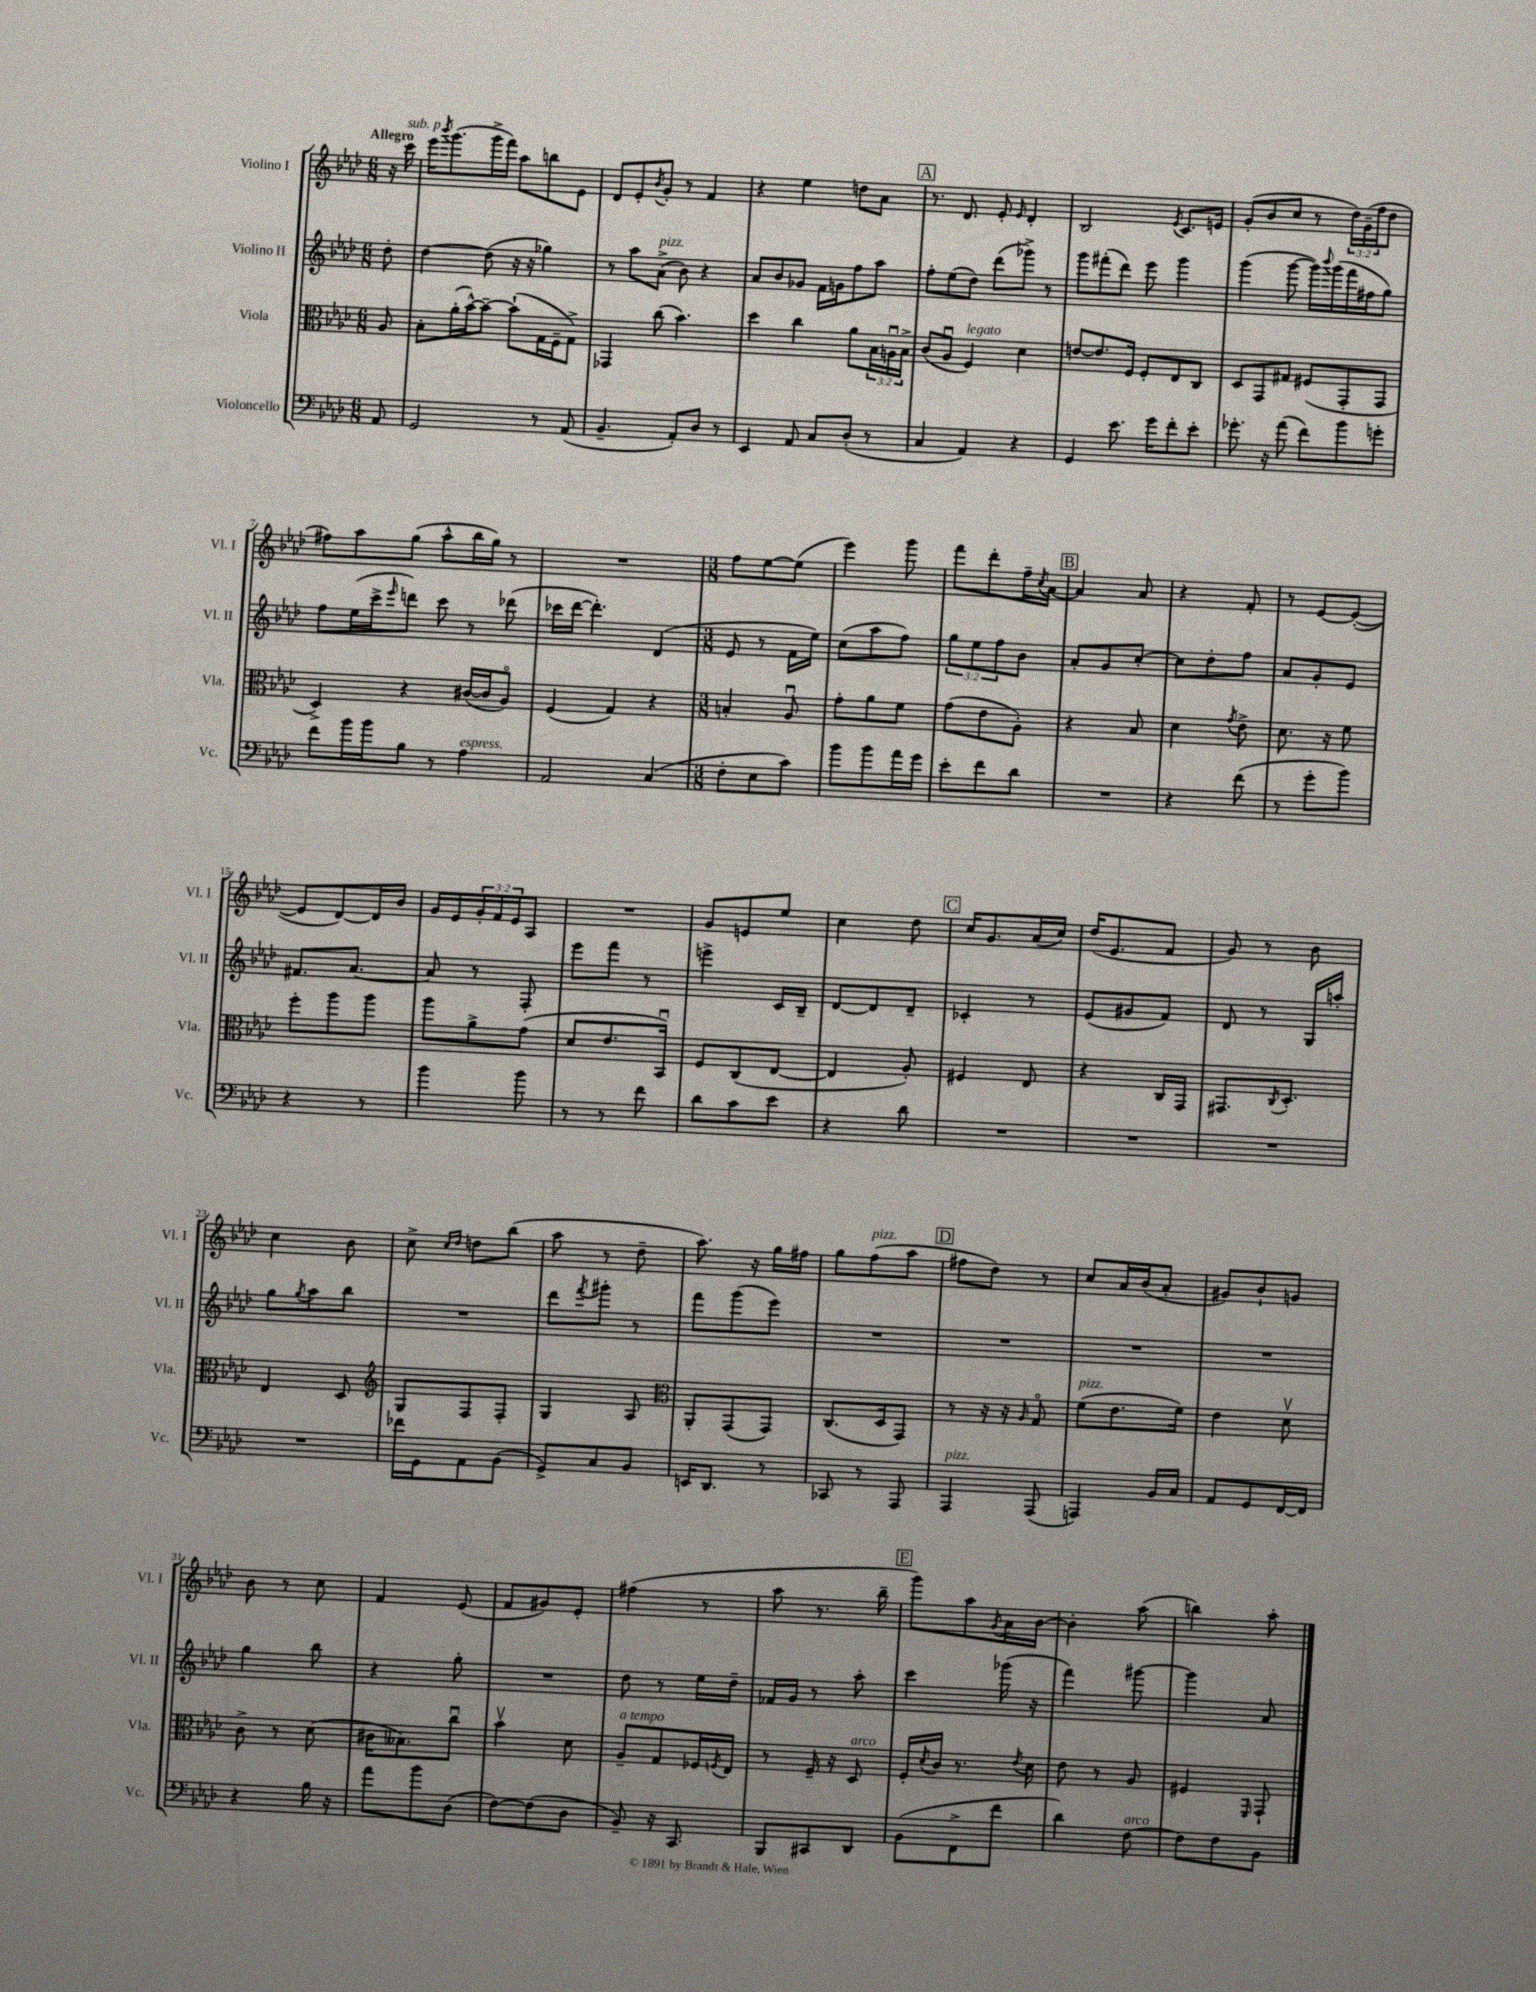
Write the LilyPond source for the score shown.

<<
\new StaffGroup <<
\new Staff = "s0" \with { instrumentName = "Violino I" shortInstrumentName = "Vl. I" } {
    \clef treble \key aes \major \numericTimeSignature \time 6/8 \override Staff.TupletNumber.text = #tuplet-number::calc-fraction-text \partial 8 \tempo "Allegro"
    r16 c'''16^\markup { \italic "sub. p" } |
    ees'''16 \acciaccatura { bes'''8 } g'''8.( g'''16-> f'''16) aes''8 b''8 ees'8 |
    des'8 ees'8-. \acciaccatura { bes'8 } g'8-. r8 f'4 |
    r4 ees''4 d''8 aes'8 |
    \mark \markup { \box "A" } r8. des'8. ees'8-. \grace { ees'16 } des'4-. |
    bes2 \acciaccatura { ees'8 } c'8. e'16 |
    g'8-.( bes'8 c''8 r8 \tuplet 3/2 { des''16) g'16--( f''16 } des''8 |
    fis''8) aes''8 g''8( aes''8-^ bes''16 g''16) r8 |
    R2. |
    \numericTimeSignature \time 3/8 f''8 ees''8~ ees''8( |
    ees'''4) g'''8 |
    f'''8 des'''8-. f''16-- \acciaccatura { c''8 } aes'16~ |
    \mark \markup { \box "B" } aes'4 aes'8 |
    r4 f'8-. |
    r8 ees'8~ ees'8~-.( |
    ees'8 des'8~) des'16 bes'16 |
    g'16 ees'16 \tuplet 3/2 { g'16-. f'16 ees'16 } aes8 |
    R4. |
    g'8 e'8 ees''8 |
    c''4 des''8 |
    \mark \markup { \box "C" } c''16 g'8. aes'16( c''16) |
    des''16( ees'8. f'8 |
    g'8) r8 bes'8 |
    c''4 bes'8 |
    c''8-> \grace { c''16 des''16 } d''8 bes''8( |
    aes''8 r8 des''8-- |
    aes''8.) r16 g''16 fis''16 |
    g''8 f''8^\markup { \italic "pizz." }( aes''8 |
    \mark \markup { \box "D" } fis''8 des''8) r8 |
    c''8 aes'16 bes'16( aes'8-. |
    gis'8) bes'8-! g'8 |
    bes'8 r8 c''8 |
    f'4 ees'8( |
    f'8 gis'8) ees'8-. |
    fis''4( r8 |
    aes''8 r8. bes''16-- |
    \mark \markup { \box "E" } g'''8) aes''8 \acciaccatura { g'8 } aes'16 bes'16~ |
    bes'4-. aes''8( |
    b''4) aes''8-. \bar "|." |
}
\new Staff = "s1" \with { instrumentName = "Violino II" shortInstrumentName = "Vl. II" } {
    \clef treble \key aes \major \numericTimeSignature \time 6/8 \override Staff.TupletNumber.text = #tuplet-number::calc-fraction-text \partial 8
    des''8-. |
    des''4~ des''8( r16 r16 ges''4) |
    r8 aes''8 aes'8->^\markup { \italic "pizz." }( bes'8) r4 |
    aes'8 bes'8 ges'8 f'16 g'16 f''8 aes''8 |
    \mark \markup { \box "A" } f''8-. ees''8( des''8) des'''8( ges'''8->) r8 |
    g'''8 fis'''8-.( des'''8) ees'''8 g'''4 |
    g'''4( g'''8~ g'''16) \appoggiatura { bes'''8 } g'''16( f'''16 fis''16 g''8) |
    f''8 ees''16( c'''16-> \grace { ees'''16 } d'''8) c'''8 r8 des'''8( |
    ces'''16 des'''16~ des'''4.-.) des'4( |
    \numericTimeSignature \time 3/8 ees'8 r8 f'16 ees''16) |
    c''8( aes''8 f''8) |
    \tuplet 3/2 { g''8 ees''8 f''8 } bes'8 |
    \mark \markup { \box "B" } aes'8-. g'8 c''8~-. |
    c''8 des''8-. f''8 |
    aes'8 g'8-. ees'8 |
    fis'8. aes'8.~ |
    aes'8 r8 f8-. |
    ees'''8 f'''8 r8 |
    e'''4-> c'16 bes16-- |
    des'8~ des'8 des'8-- |
    \mark \markup { \box "C" } ces'4-. r8 |
    ees'8( gis'8 f'8) |
    des'8 r8 g16 a''16-. |
    g''8 \acciaccatura { g''8 } aes''8 bes''8 |
    R4. |
    des'''8 \acciaccatura { f'''8 } gis'''8-. r8 |
    f'''8 g'''8( ees'''8) |
    R4. |
    \mark \markup { \box "D" } R4. |
    R4. |
    R4. |
    g''4 bes''8 |
    r4 g''8-. |
    R4. |
    des''8 r8 ees''16 des''16-- |
    fes'16 g'16 r8 aes''8-. |
    \mark \markup { \box "E" } c'''4 ges'''16( r16 |
    f'''4) gis'''8~ |
    gis'''4 aes'8 \bar "|." |
}
\new Staff = "s2" \with { instrumentName = "Viola" shortInstrumentName = "Vla." } {
    \clef alto \key aes \major \numericTimeSignature \time 6/8 \override Staff.TupletNumber.text = #tuplet-number::calc-fraction-text \partial 8
    aes8 |
    bes8-. aes'16-.( bes'16~-^) bes'8~-- bes'8-!( g16 f16-- g8->) |
    ges,4 c''8( bes'4.) |
    des''4 c''4 aes'8 \tuplet 3/2 { bes16 a16\downbow bes16-> } |
    \mark \markup { \box "A" } c'8( aes8\downbow f4^\markup { \italic "legato" }) des'4 |
    e'8~ e'8. f16 f8-. ees8 c8 |
    des8 g,8 gis8 fis8( g,8-. g,8 |
    des4->) r4 cis'16~( cis'16 aes8\flageolet) |
    f4( g4) r4 |
    \numericTimeSignature \time 3/8 b4-. aes8\downbow |
    g'8-. aes'8 f'8 |
    g'8( ees'8 aes8-.) |
    \mark \markup { \box "B" } r4 bes8 |
    des'4 \acciaccatura { g'8 } ees'8-> |
    des'8. r16 f'8 |
    f''8-. aes''8 aes''8 |
    aes''8 aes'8-> g'8( |
    des'8 ees'8. bes,16\downbow) |
    f8 c8( ees8~ |
    ees4 aes8-.) |
    \mark \markup { \box "C" } fis4 ees8 |
    r4 c16 g,16 |
    gis,8. \acciaccatura { c8 } des8.-. |
    ees4 des8 |
    \clef treble g8 f8 f8-. |
    g4 aes8 |
    \clef alto aes,8-. g,8( g,8) |
    c8.( des16 g,8) |
    \mark \markup { \box "D" } r8 r16 r16 \grace { aes16 } g8\flageolet |
    f'8^\markup { \italic "pizz." }( ees'8. f'16) |
    ees'4 des'8\upbow |
    c'8-> r8 des'8( |
    cis'16 beses8.) c''8\downbow |
    bes'4\upbow des'8 |
    aes8--^\markup { \italic "a tempo" } g8 fes16 \acciaccatura { f8 } ees16 |
    r8 f16-- r16 des8^\markup { \italic "arco" } |
    \mark \markup { \box "E" } f16-. \acciaccatura { des'8 } c'16 r8. \acciaccatura { ees'8 } des'16 |
    ees'8 r8 aes8 |
    fis4 \grace { f,16 } g,8-! \bar "|." |
}
\new Staff = "s3" \with { instrumentName = "Violoncello" shortInstrumentName = "Vc." } {
    \clef bass \key aes \major \numericTimeSignature \time 6/8 \partial 8
    aes,8 |
    g,2 r8 aes,8( |
    bes,4.-- aes,8-.) des8 r8 |
    ees,4 aes,8 c8 des8-.( r8 |
    \mark \markup { \box "A" } c4 aes,4) r4 |
    g,4 ees'8. g'16 f'8-. ees'8-. |
    ges'8.-. r16 aes'8( f'8) bes'8 g'8-. |
    f'8 bes'16 bes'16 bes8 r8 aes4^\markup { \italic "espress." } |
    aes,2 c4( |
    \numericTimeSignature \time 3/8 f8-. ees8 c'8) |
    bes'8 bes'8 aes'16 g'16 |
    ees'8-. f'8 des'8 |
    \mark \markup { \box "B" } R4. |
    r4 f'8( |
    r8 g'8-. bes'8) |
    r4 r8 |
    bes'4 bes'8 |
    r8 r8 f'8 |
    des'8 c'8 ees'8 |
    r4 des'8 |
    \mark \markup { \box "C" } R4. |
    R4. |
    R4. |
    R4. |
    fes'16 g,16 aes,8 bes,8( |
    g,8->) c8 bes,8 |
    e,16 des,8. r8 |
    ces,8 r8 aes,,8 |
    \mark \markup { \box "D" } aes,,4^\markup { \italic "pizz." } aes,,8( |
    a,,4) bes,16 c16 |
    aes,8 g,8 f,16~ f,16 |
    r4 bes16 r16 |
    aes'8 bes'8 des8( |
    f8~) f8( des8 |
    bes,8--) r16 c,8. |
    bes,,8 cis,8 des,8 |
    \mark \markup { \box "E" } bes,8( f,8-> f'8 |
    des'4) f8~^\markup { \italic "arco" } |
    f8 f8 bes,8 \bar "|." |
}
>>
>>
